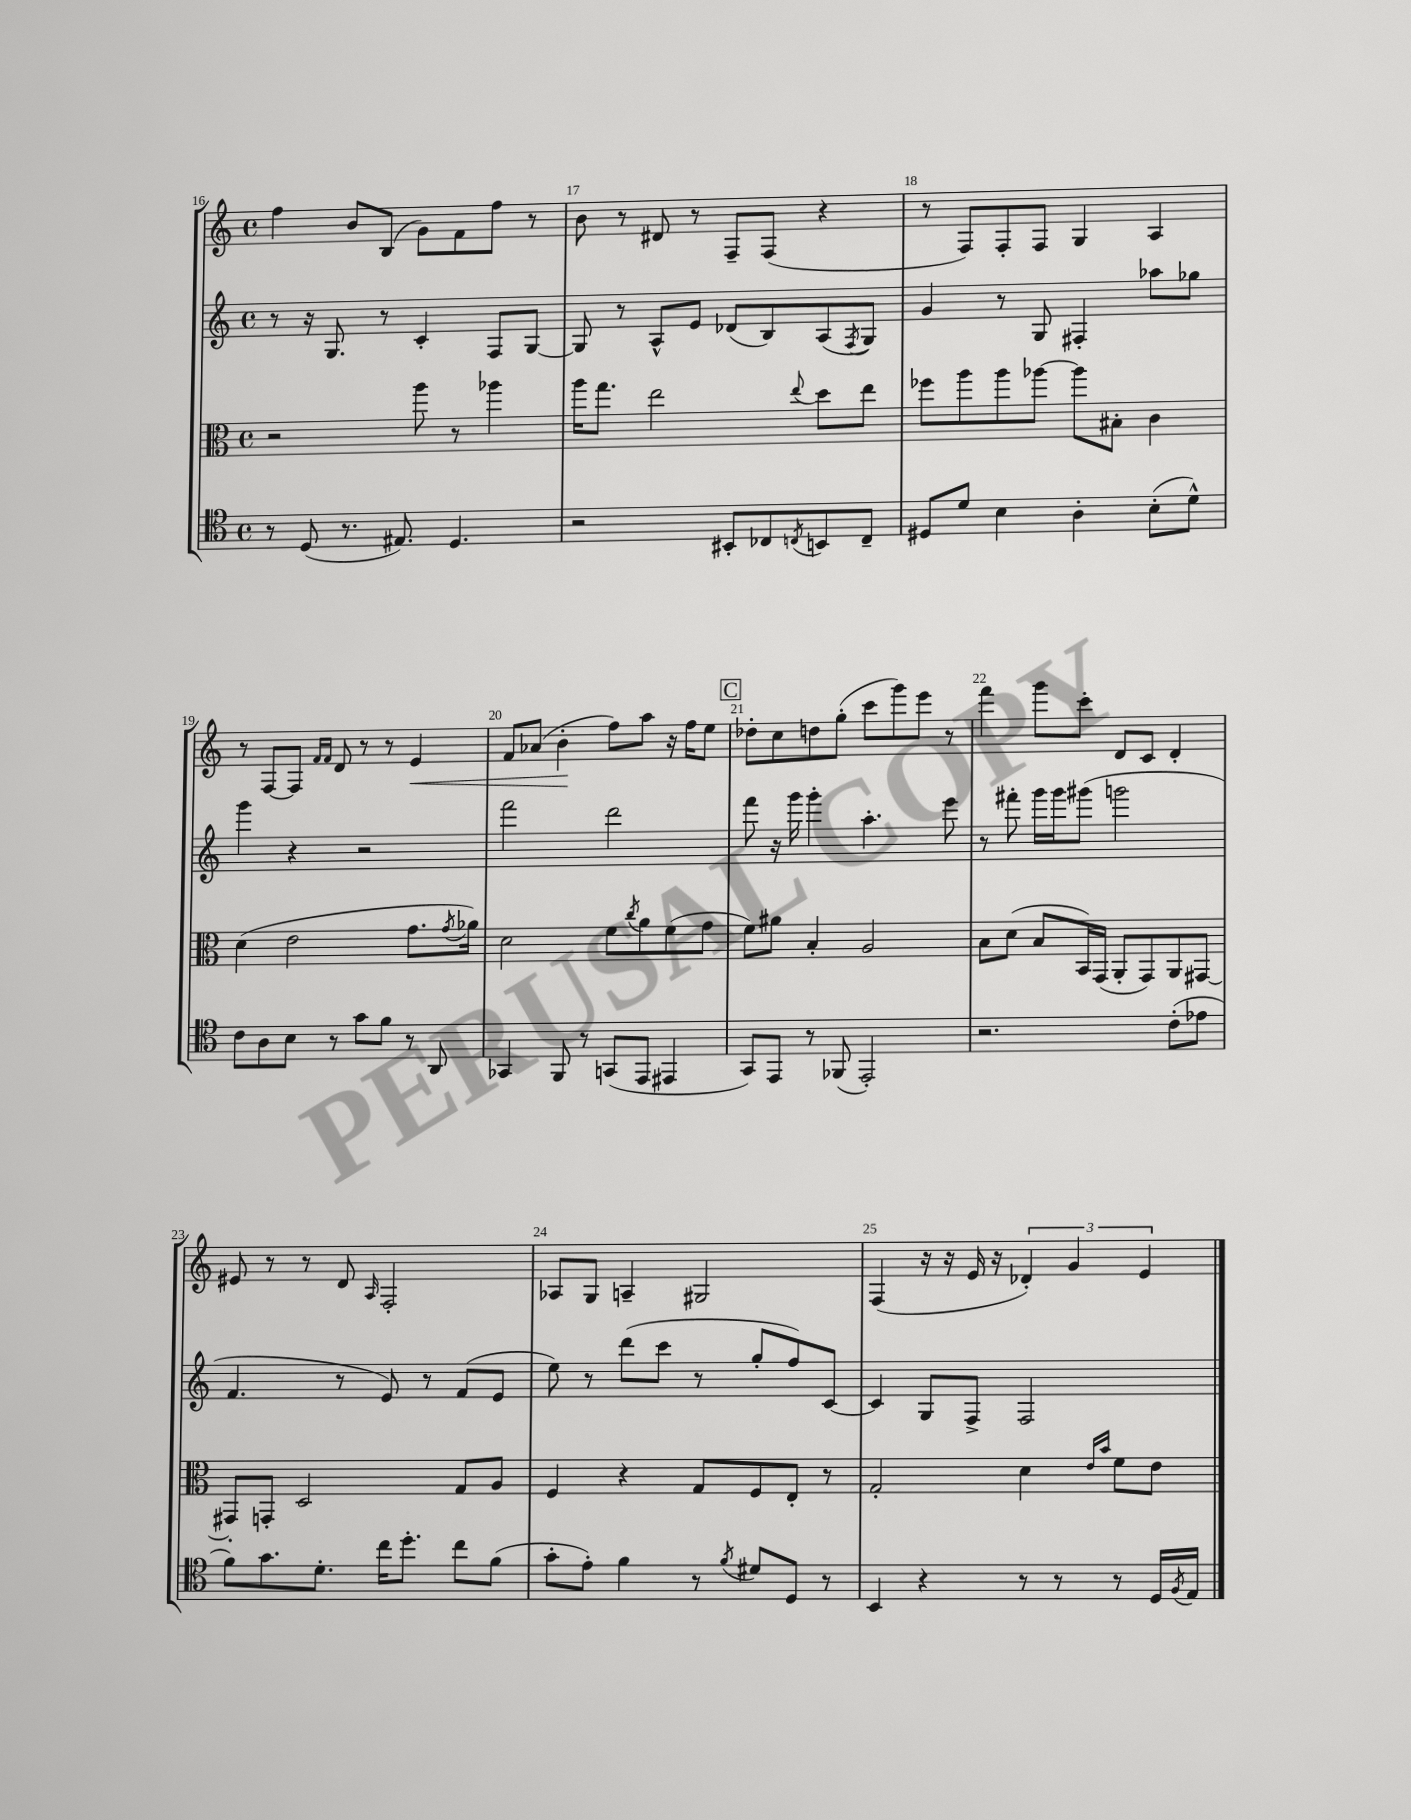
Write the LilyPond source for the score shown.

<<
\new StaffGroup <<
\new Staff = "s0" {
    \clef treble \key c \major \defaultTimeSignature \time 4/4
    f''4 b'8 b8( g'8) f'8 f''8 r8 |
    b'8 r8 dis'8 r8 f8-- f8( r4 |
    r8 f8) f8-. f8 g4 a4 |
    r8 f8~ f8 \grace { f'16 f'16 } d'8 r8 r8 e'4\< |
    f'8 aes'8( b'4-.\! f''8) a''8 r16 f''16 e''8 |
    \mark \markup { \box "C" } des''8-. c''8 d''8 g''8-.( c'''8 g'''8) e'''8 r8 |
    f'''4 g'''8 c'''8-. d'8 c'8 d'4-. |
    eis'8 r8 r8 d'8 \grace { a16 } f2-. |
    aes8 g8 a4-- gis2 |
    f4( r16 r16 e'16 r16 \tuplet 3/2 { des'4-.) g'4 e'4 } \bar "|." |
}
\new Staff = "s1" {
    \clef treble \key c \major \defaultTimeSignature \time 4/4
    r8 r16 g8. r8 c'4-. f8 g8~ |
    g8 r8 a8-^ e'8 des'8( b8) a8( \acciaccatura { f8 } g8) |
    g'4 r8 g8 fis4-. aes''8 ges''8 |
    g'''4 r4 r2 |
    f'''2 d'''2 |
    \mark \markup { \box "C" } f'''8 r16 g'''16 g'''4-. a''4.-. e'''8 |
    r8 fis'''8-. g'''16 g'''16 gis'''8( g'''2 |
    f'4. r8 e'8) r8 f'8( e'8 |
    e''8) r8 d'''8( c'''8 r8 g''8-. f''8) c'8~ |
    c'4 g8 f8-> f2 \bar "|." |
}
\new Staff = "s2" {
    \clef alto \key c \major \defaultTimeSignature \time 4/4
    r2 a''8 r8 aes''4 |
    a''16 g''8. e''2 \appoggiatura { e''8 } d''8 e''8 |
    fes''8 a''8 a''8 aes''8~ aes''8 bis8-. c'4 |
    d'4( e'2 g'8. \acciaccatura { g'8 } aes'16) |
    d'2 f'8 \acciaccatura { c''8 } a'8 f'8( g'8 |
    \mark \markup { \box "C" } f'8) ais'8 b4-. a2 |
    b8 d'8( b8 b,16) g,16( a,8-. g,8) a,8 gis,8~ |
    gis,8-. g,8-. d2 g8 a8 |
    f4 r4 g8 f8 e8-. r8 |
    g2-. d'4 \grace { e'16 b'16 } f'8 e'8 \bar "|." |
}
\new Staff = "s3" {
    \clef tenor \key c \major \defaultTimeSignature \time 4/4
    r8 d8( r8. eis8.) d4. |
    r2 bis,8-. ces8 \acciaccatura { c8 } b,8 c8-- |
    dis8 d'8 b4 a4-. b8-.( d'8-^) |
    c'8 a8 b8 r8 g'8 f'8 r8 a,8 |
    ges,4 f,8 r8 g,8( e,8 eis,4 |
    \mark \markup { \box "C" } g,8) e,8 r8 fes,8( e,2-.) |
    r2. c'8-.( ees'8 |
    f'8) g'8. d'8.-. c''16 d''8.-. c''8 f'8( |
    g'8-. e'8-.) f'4 r8 \acciaccatura { f'8 } dis'8 d8 r8 |
    b,4 r4 r8 r8 r8 d16 \acciaccatura { f8 } e16 \bar "|." |
}
>>
>>
\layout { \context { \Score currentBarNumber = #16 \override BarNumber.break-visibility = ##(#f #t #t) barNumberVisibility = #all-bar-numbers-visible } }
